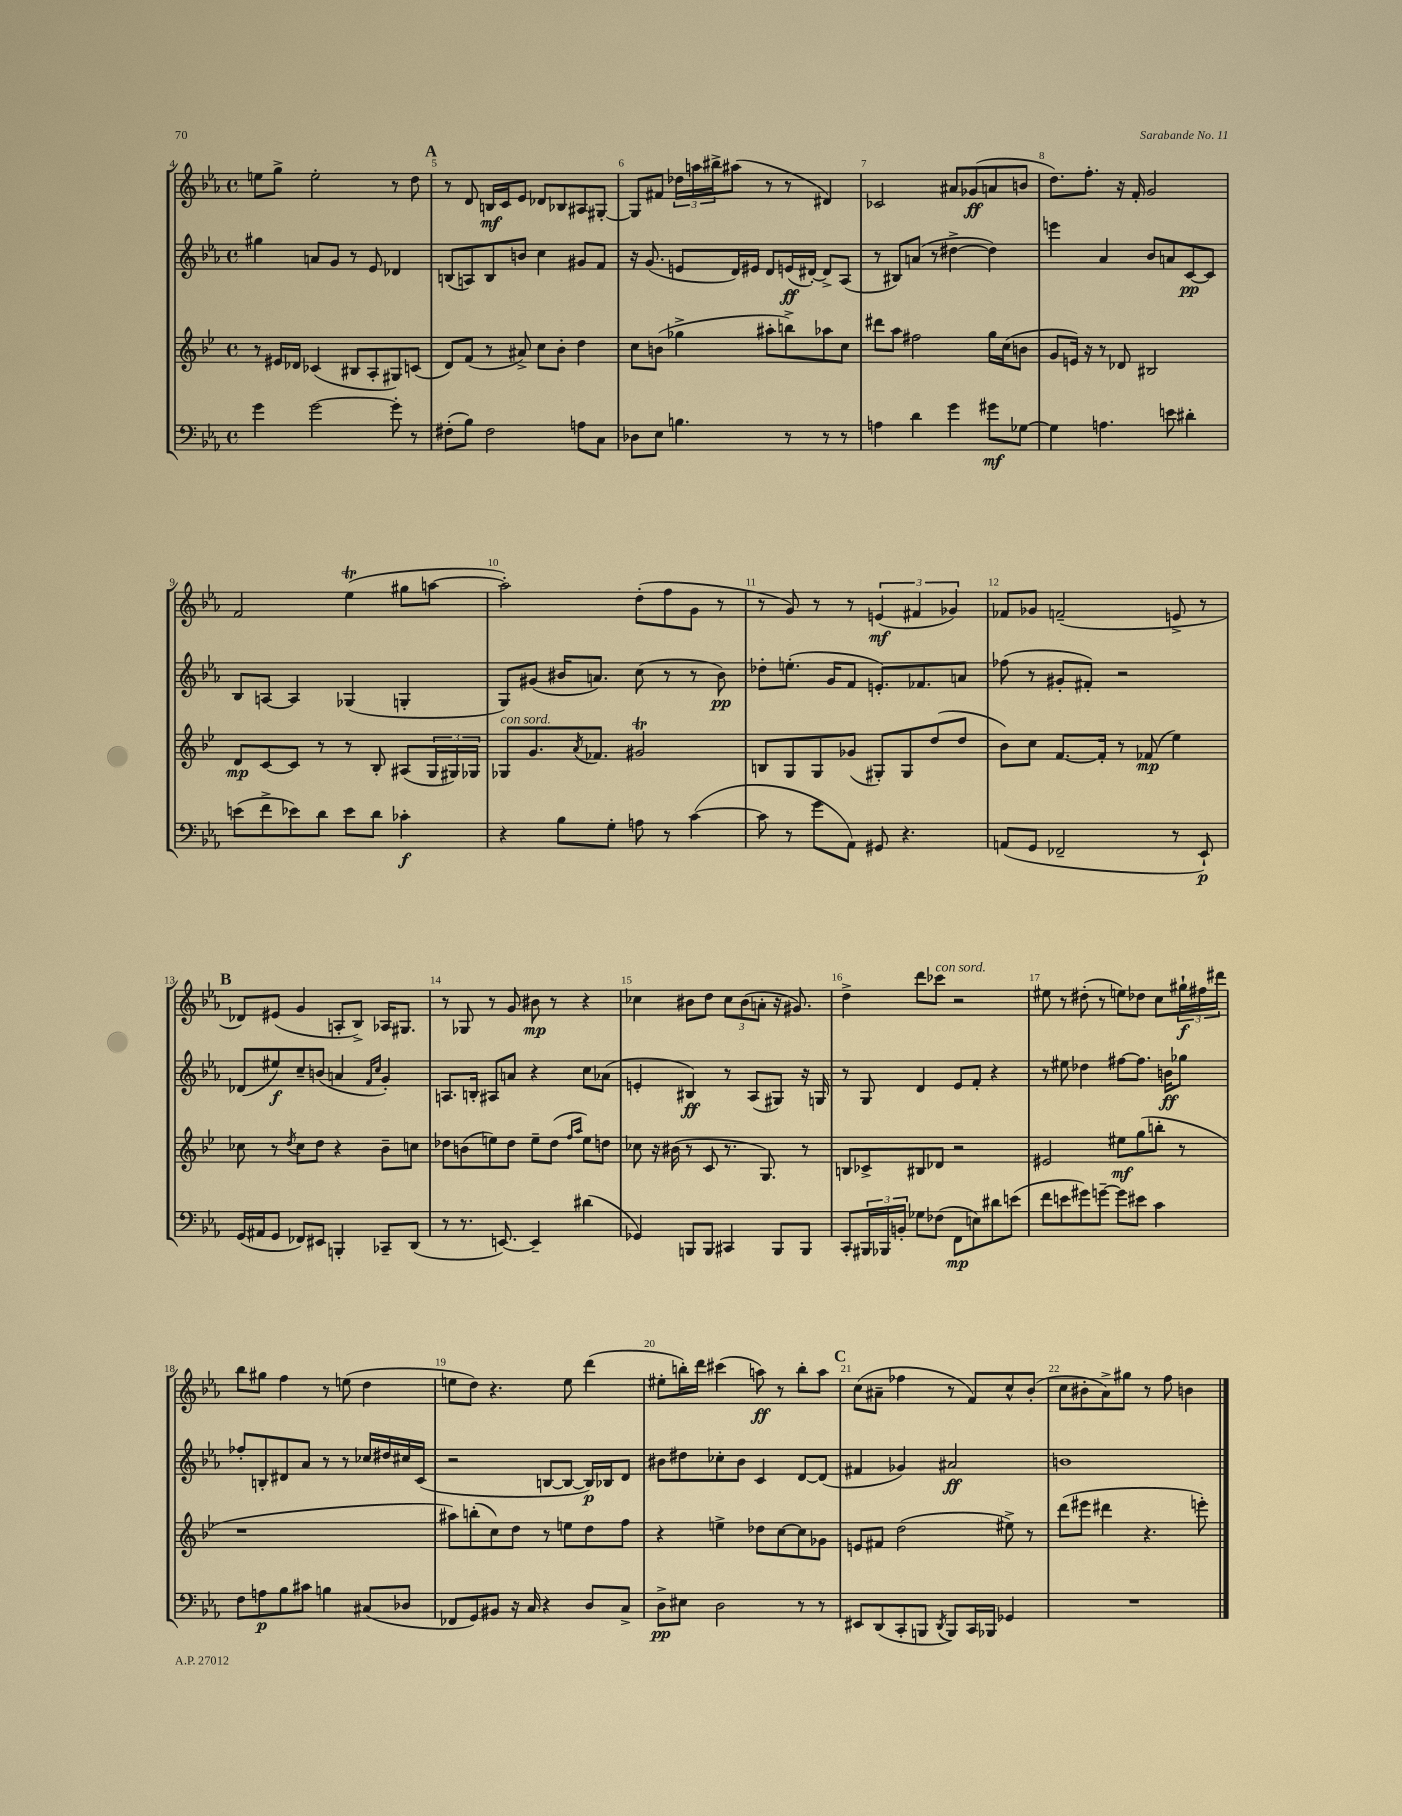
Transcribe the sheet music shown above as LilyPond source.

<<
\new StaffGroup <<
\new Staff = "s0" {
    \clef treble \key ees \major \defaultTimeSignature \time 4/4
    e''8 g''8-> e''2-. r8 d''8 |
    \mark \markup { \bold "A" } r8 d'8 b16\mf c'16 ees'8 des'8 bes8 ais8 gis8~-. |
    gis8 fis'8 \tuplet 3/2 { des''16 a''16 bis''16-> } ais''8( r8 r8 dis'4) |
    ces'2 ais'8 ges'8\ff( a'8 b'8 |
    d''8.) f''8.-. r16 f'16-. g'2 |
    f'2 ees''4\trill( gis''8 a''8~ |
    a''2-.) d''8-.( f''8 g'8 r8 |
    r8 g'8) r8 r8 \tuplet 3/2 { e'4\mf( fis'4 ges'4) } |
    fes'8 ges'8 f'2--( e'8-> r8 |
    \mark \markup { \bold "B" } des'8) eis'8( g'4 a8-. bes8->) aes16 gis8. |
    r8 ges8 r8 g'8 bis'8\mp r8 r4 |
    ces''4 bis'8 d''8 \tuplet 3/2 { ces''8 bis'8( a'8-. } r16 gis'8.) |
    d''4-> d'''8 ces'''8^\markup { \italic "con sord." } r2 |
    eis''8 r8 dis''8-.( r8 e''8) des''8 c''8 \tuplet 3/2 { gis''16-!\f fis''16 dis'''16 } |
    bes''8 gis''8 f''4 r8 e''8( d''4 |
    e''8 d''8) r4. e''8 d'''4( |
    eis''8-. b''16-.) d'''16 cis'''4( a''8\ff) r8 b''8-. a''8 |
    \mark \markup { \bold "C" } c''8( ais'8-- fes''4 r8 f'8) c''8-^ bes'8-.( |
    c''8 bis'8-. aes'8->) gis''8 r8 f''8 b'4 \bar "|." |
}
\new Staff = "s1" {
    \clef treble \key ees \major \defaultTimeSignature \time 4/4
    gis''4 a'8 g'8 r8 ees'8 des'4 |
    \mark \markup { \bold "A" } b8( a8) b8 b'8 c''4 gis'8 f'8 |
    r16 g'8.( e'8 d'16) eis'16 d'8 e'16\ff( dis'16~-.) dis'8-> aes8( |
    r8 bis8) a'8( r8 dis''4~-> dis''4) |
    e'''4 aes'4 bes'8 a'8 c'8~\pp c'8 |
    bes8 a8~ a4 ges4( g4-. |
    g8) gis'8( bis'16 a'8.) c''8( r8 r8 bis'8\pp) |
    des''8-. e''8.-.( g'16 f'8 e'8.-.) fes'8. a'8 |
    fes''8( r8 gis'8-. fis'8-.) r2 |
    \mark \markup { \bold "B" } des'8( eis''8\f) c''8-- b'8( a'4 \grace { f'16 c''16 } g'4-.) |
    a8. b16-. ais8 a'8 r4 c''8 aes'8( |
    e'4-. bis4\ff) r8 aes8( gis8) r16 g16 |
    r8 g8 d'4 ees'8 f'8-. r4 |
    r8 eis''8 des''4 fis''8~ fis''8. b'16\ff ges''8 |
    fes''8-. b8-. dis'8 aes'8 r8 r8 ces''16 dis''16 cis''16 c'16( |
    r2 b8~ b8~ b16\p) bes16 d'8 |
    bis'8 dis''8 ces''8-. bis'8 c'4 d'8~ d'8( |
    \mark \markup { \bold "C" } fis'4 ges'4) ais'2\ff |
    b'1 \bar "|." |
}
\new Staff = "s2" {
    \clef treble \key bes \major \defaultTimeSignature \time 4/4
    r8 eis'16 des'16 ces'4( bis8 a8-. gis8) c'8( |
    \mark \markup { \bold "A" } d'8) f'8( r8 ais'8->) c''8 bes'8-. d''4 |
    c''8 b'8( ges''4-> ais''8-. b''8->) aes''8 c''8 |
    dis'''8 a''8 fis''2 g''16 c''16( b'8 |
    g'8 e'16) r16 r8 des'8 bis2 |
    d'8\mp c'8~ c'8 r8 r8 bes8-. ais8( \tuplet 3/2 { g16 gis16) ges16 } |
    ges8^\markup { \italic "con sord." } g'8. \acciaccatura { a'8 } fes'8. gis'2\trill |
    b8 g8 g8 ges'8( gis8-.) gis8 d''8( d''8 |
    bes'8) c''8 f'8.~ f'16-. r8 fes'8\mp( ees''4) |
    \mark \markup { \bold "B" } ces''8 r8 \acciaccatura { d''8 } ces''8 d''8 r4 bes'8-- c''8 |
    des''8 b'8( e''8) des''8 e''8-- des''8( \grace { f''16 a''16 } e''8) d''8 |
    ces''8 r16 bis'16( r8 c'8 r8. g8.) r8 |
    b8 ces'8-> bis8 des'8 r2 |
    eis'2 eis''8\mf g''8( b''8-. r8 |
    r1 |
    ais''8) b''8-.( c''8) d''8 r8 e''8 d''8 f''8 |
    r4 e''4-> des''8 c''8~ c''8 ges'8 |
    \mark \markup { \bold "C" } e'8 fis'8 d''2( eis''8->) r8 |
    d'''8( eis'''8 dis'''4 r4. e'''8-.) \bar "|." |
}
\new Staff = "s3" {
    \clef bass \key ees \major \defaultTimeSignature \time 4/4
    g'4 g'2~ g'8-. r8 |
    \mark \markup { \bold "A" } fis8-.( bes8) fis2 a8 c8 |
    des8 ees8 b4. r8 r8 r8 |
    a4 d'4 g'4 gis'8\mf ges8~ |
    ges4 a4. e'8 dis'4-. |
    e'8( f'8-> ees'8) d'8 ees'8 d'8 ces'4-.\f |
    r4 bes8 g8-. a8 r8 c'4~( |
    c'8 r8 g'8 aes,8) gis,8 r4. |
    a,8( g,8 fes,2-- r8 ees,8-!\p) |
    \mark \markup { \bold "B" } g,16( ais,16 g,8 fes,8) eis,8 b,,4-. ces,8-- d,8( |
    r8 r8. e,8.~) e,4-- dis'4( |
    ges,4) b,,8 b,,8 cis,4 b,,8 b,,8 |
    c,8-. \tuplet 3/2 { bis,,16 bes,,16 b,16-. } ges8 fes8( f,8\mp e8) dis'8 e'8( |
    f'8 e'8 gis'8) g'8~-- g'8 eis'8 c'4 |
    f8 a8\p bes8 cis'8 b4 cis8( des8 |
    fes,8 g,8) bis,8 r16 c16 r4 d8 c8-> |
    d8->\pp eis8 d2 r8 r8 |
    \mark \markup { \bold "C" } eis,8 d,8( c,8-. b,,8 \acciaccatura { d,8 } b,,8) c,16 bes,,16 ges,4 |
    R1 \bar "|." |
}
>>
>>
\layout { \context { \Score currentBarNumber = #4 \override BarNumber.break-visibility = ##(#f #t #t) barNumberVisibility = #all-bar-numbers-visible } }
